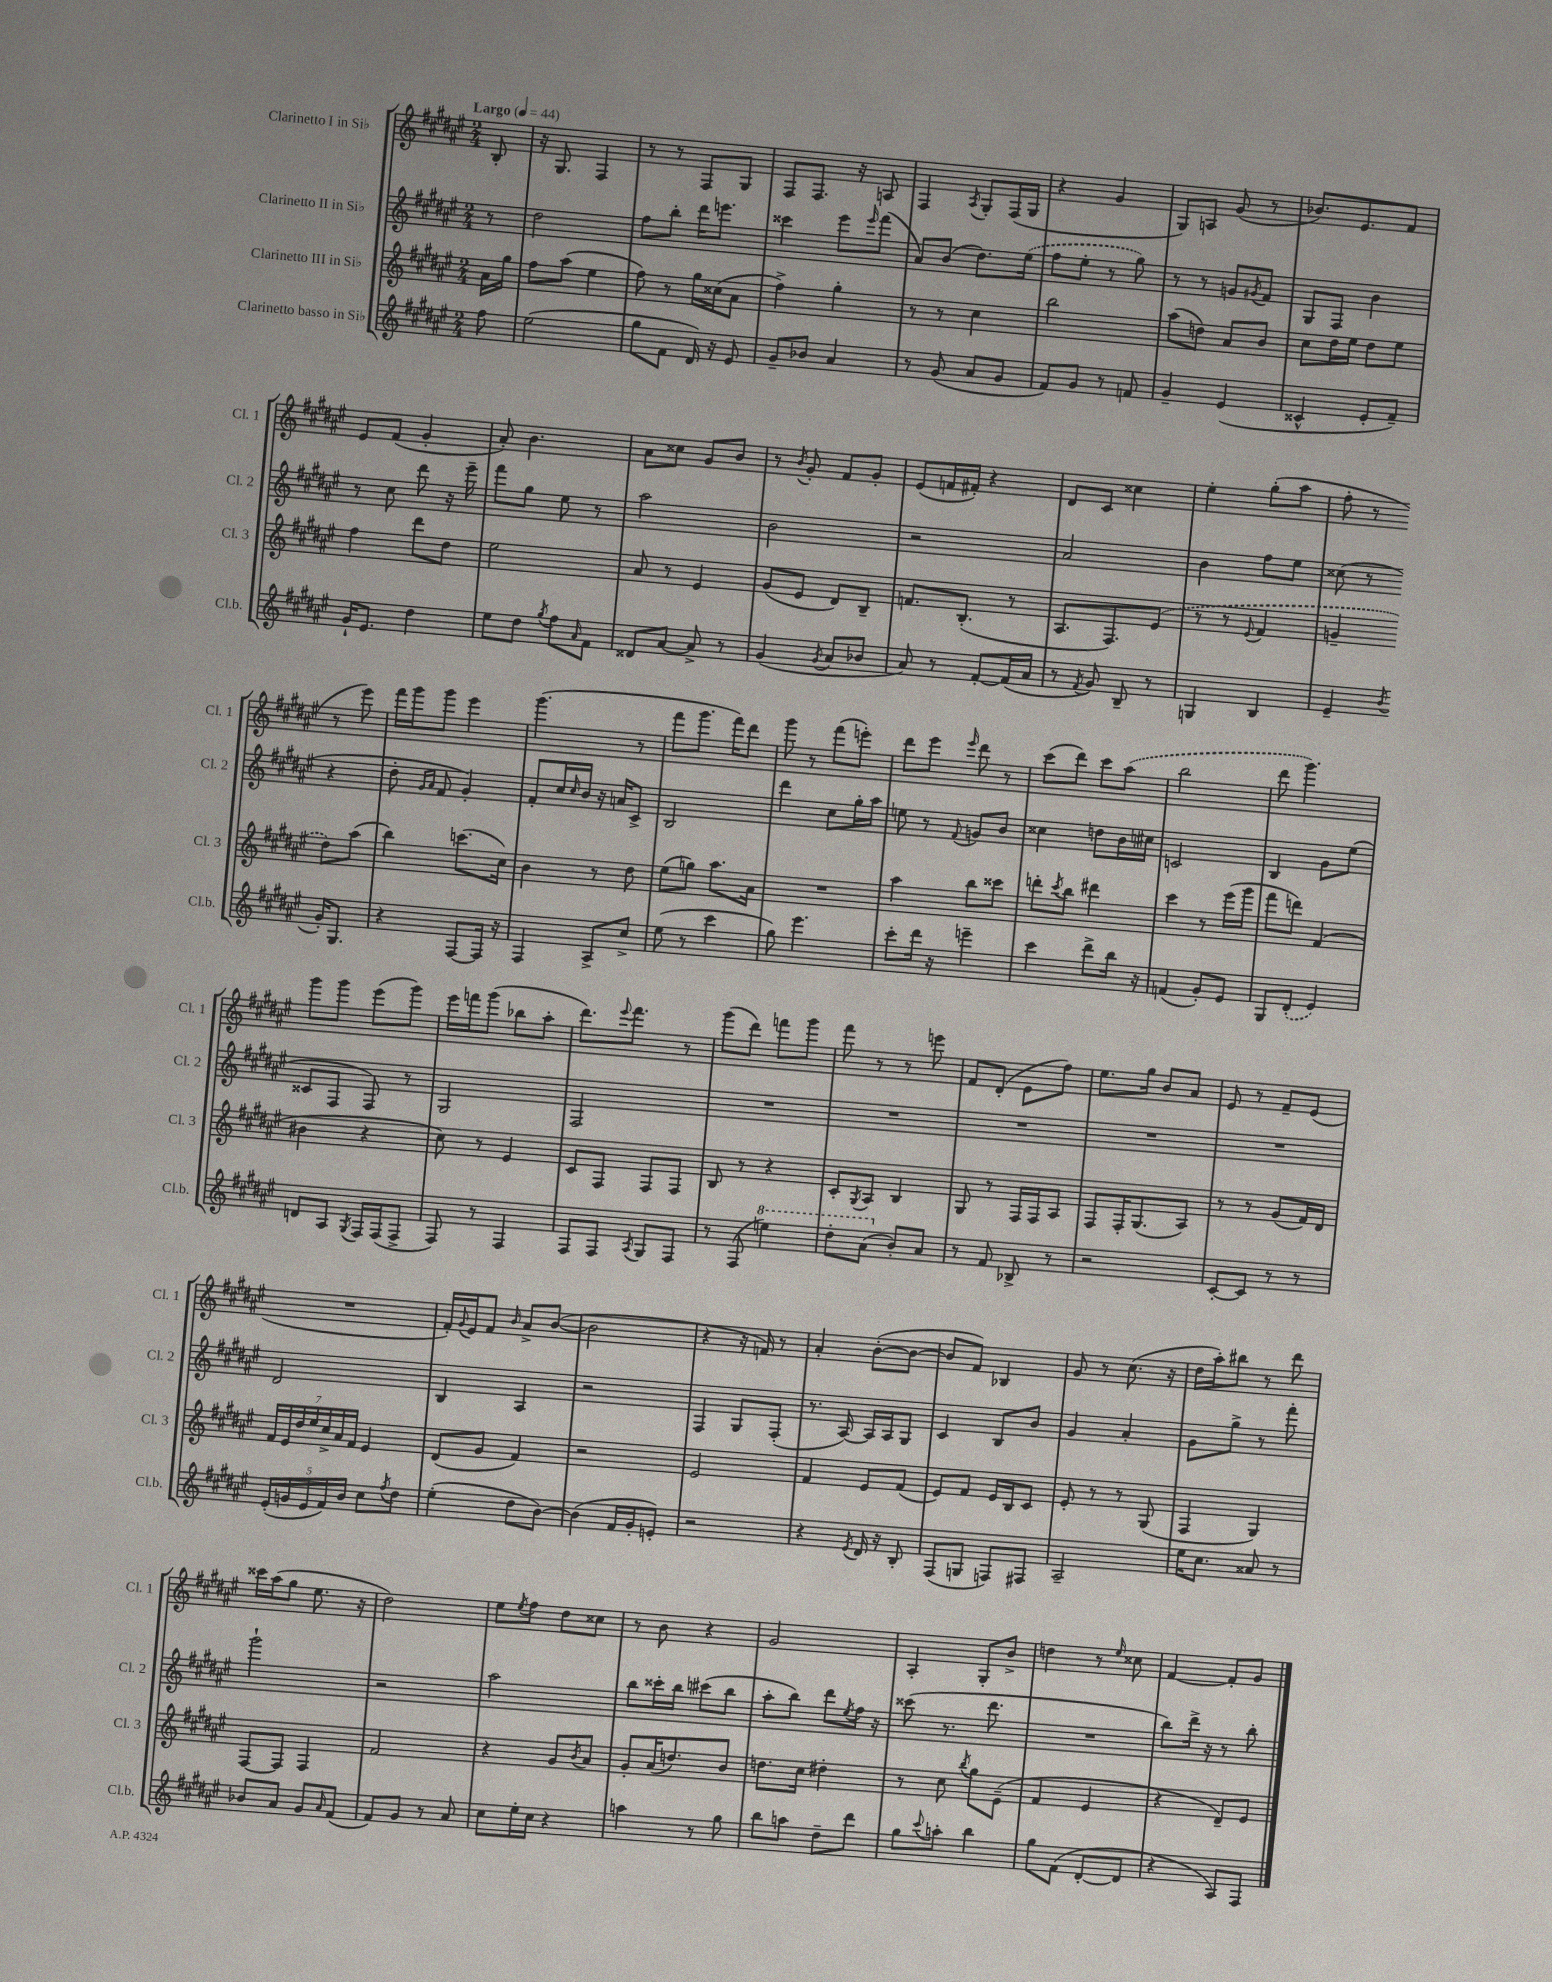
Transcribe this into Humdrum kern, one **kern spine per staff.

**kern	**kern	**kern	**kern
*part4	*part3	*part2	*part1
*staff4	*staff3	*staff2	*staff1
*I"Clarinetto basso in Si♭	*I"Clarinetto III in Si♭	*I"Clarinetto II in Si♭	*I"Clarinetto I in Si♭
*I'Cl.b.	*I'Cl. 3	*I'Cl. 2	*I'Cl. 1
*clefG2	*clefG2	*clefG2	*clefG2
*k[f#c#g#d#a#e#]	*k[f#c#g#d#a#e#]	*k[f#c#g#d#a#e#]	*k[f#c#g#d#a#e#]
*M2/4	*M2/4	*M2/4	*M2/4
*MM44	*MM44	*MM44	*MM44
=	=	=	=
!	!	!	!LO:TX:a:B:t=Largo
8ff#\	16a#\LL	8r	8B'/
.	16gg#\JJ	.	.
=1	=1	=1	=1
(2ee#\	8ff#\L	2dd#\	16r
.	.	.	8.G#/
.	(8aa#\J	.	.
.	4ee#\	.	4F#/
=2	=2	=2	=2
8gg#\L	8ff#\)	8ff#\L	8r
8f#\J	8r	8bb'\J	8r
16d#/)	16gg#\LL	16ddd#\KL	8F#/L
16r	(16cc##X\J	8.eeen\J	.
8e#/	8a#\J	.	8G#/J
=3	=3	=3	=3
8g#~/L	4ff#^\)	4ccc##X\	8F#/L
8b-X/J	.	.	8.F#/J
4a#/	4gg#'\	8eee#\L	.
.	.	.	16r
.	.	16qqeee#/	.
.	.	(8fff#\J	8An/
=4	=4	=4	=4
8r	8r	8a#/L)	4F#/
(8g#/	8r	(8b/J	.
.	.	.	8qA#/
8a#/L	4cc#\	8.dd#\L)	8G#'/L
8g#/J	.	.	(16F#/L
.	.	(16ee#\Jk	16G#/JJ
=5	=5	=5	=5
8f#/L)	2bb\	8ff#\L	4r
8g#/J	.	8ee#'\J	.
8r	.	8r	4g#/
8fn/	.	8gg#\)	.
=6	=6	=6	=6
4g#~/	(8aa#\L	8r	8G#/L)
.	8ddn\J)	8r	8An/J
(4e#/	8a#/L	8gn/L	(8g#/
.	.	8qg#X/	.
.	8b/J	8f#/J	8r
=7	=7	=7	=7
4c##X^^/	8cc#\L	8G#/L	8.b-X/L)
.	16dd#\L	8F#/J	.
.	16ee#\JJ	.	8.e#/
8e#'/L	8dd#\L	4b\	.
8f#~/J)	8ee#\J	.	8f#/J
!!LO:LB:g=z
=8	=8	=8	=8
16g#`/KL	4ff#\	8r	8e#/L
8.e#/J	.	.	.
.	.	8cc#\	(8f#/J
4dd#\	8ddd#\L	8ddd#\	4g#'/
.	8dd#\J	16r	.
.	.	16eee#~\	.
=9	=9	=9	=9
8ee#\L	2ee#\	8fff#\L	8a#'/)
8dd#\J	.	8gg#\J	4.b\
8qgg#/	.	.	.
8ff#\L	.	8ee#\	.
16qqa#/	.	.	.
8f#\J	.	8r	.
=10	=10	=10	=10
8d##X/L	8a#/	2aa#\	8a#\L
[8a#/J	8r	.	8cc##X\J
8a#^/]	4e#/	.	8g#/L
8r	.	.	8b/J
=11	=11	=11	=11
(4g#/	(8g#/L	2b\	8r
.	.	.	8qb/
.	8e#/J	.	8g#'/
8qg#/	.	.	.
8a#/L	8d#/L)	.	8f#/L
8b-X/J	8B~/J	.	8g#'/J
=12	=12	=12	=12
8a#/)	8.fn/L	2r	(8e#/L
8r	.	.	16fn/L
.	(8.B'/J	.	16f#X'/JJ)
[8f#'/L	.	.	4r
(16f#/L]	8r	.	.
16a#/JJ	.	.	.
=13	=13	=13	=13
8r	8.A#/L	2a#/	8d#/L
8qf#/	.	.	.
8g#/)	.	.	8c#/J
.	8.F#/)	.	.
8B~/	.	.	4cc##X\
8r	(8e#/J	.	.
=14	=14	=14	=14
4Gn/	8r	4b\	4ee#'\
.	8r	.	.
.	8qqe#/	.	.
4B/	4f#/	8ff#\L	(8gg#'\L
.	.	8ee#\J	8aa#\J
=15	=15	=15	=15
4e#~/	4gn~/	(8cc##X\	8ff#'\
.	.	8r	8r
8qb/	.	.	.
16g#'/KL	8dd#\L)	4r	8r
8.G#/J	.	.	.
.	(8aa#\J	.	8eee#\)
!!LO:LB:g=z
=16	=16	=16	=16
4r	4bb\)	8dd#'\	16fff#\LL
.	.	.	16ggg#\J
.	.	16qqg#/LL	.
.	.	16qqa#/JJ	.
.	.	8f#/	8ggg#\J
[8F#/L	(8.cccn\L	4g#'/)	4eee#\
16F#/Jk]	.	.	.
16r	16cc#\Jk)	.	.
=17	=17	=17	=17
4F#/	4b\	8f#'/L	(4.ggg#\
.	.	16cc#/L	.
.	.	16qqcc#/	.
.	.	16b/JJ	.
8A#^/L	8r	16r	.
.	.	16an/KL	.
8cc#^/J	8dd#\	8c#^/J	8r
=18	=18	=18	=18
(8ee#\	(8ee#\L	2B/	8fff#\L
8r	8ggn\J)	.	8.ggg#\J
4ccc#\	8.aa#\L	.	.
.	.	.	16fff#\KL)
.	.	.	8ddd#\J
.	16a#\Jk	.	.
=19	=19	=19	=19
8gg#\)	2r	4ddd#\	8ggg#\
4.eee#\	.	.	8r
.	.	8cc#\L	(8fff#\L
.	.	16gg#'\L	8eeen'\J)
.	.	16aa#\JJ	.
=20	=20	=20	=20
8ccc#'\L	4aa#\	8een\	8ddd#\L
16ddd#\Jk	.	8r	8eee#\J
16r	.	.	.
.	.	8qqf#/	16qqeee#/
4eeen~\	8bb\L	8gn/L	8ddd#\
.	8ccc##X\J	8b/J	8r
=21	=21	=21	=21
4ccc#\	8dddn'\L	4cc##X\	(8ccc#\L
.	8qccc#/	.	.
.	8bb\J	.	8ddd#\J)
8ddd#^\L	4ddd#X\	8ddn\L	8ccc#\L
16bb\Jk	.	16b\L	(8aa#\J
16r	.	16cc#X\JJ	.
=22	=22	=22	=22
(4fn/	4ccc#\	2cn/	2bb\
8g#'/L)	8r	.	.
8e#/J	(16eee#\LL	.	.
.	16ggg#\JJ	.	.
=23	=23	=23	=23
8G#/L	8fff#\L	4B/	8ddd#\
(8d#'/J	8dddn\J)	.	4.ggg#\)
4e#/)	(4f#/	8g#\L	.
.	.	(8ee#\J	.
!!LO:LB:g=z
=24	=24	=24	=24
8dn/L	4b#X\	8c##X/L	8ggg#\L
8A#/J	.	8F#/J	8ggg#\J
8qG#/	.	.	.
16F#/LL	4r	8F#/)	(8eee#\L
(16F#/J	.	.	.
8F#^/J	.	8r	8ggg#\J)
=25	=25	=25	=25
8F#/)	8cc#\)	2G#/	16eee#\LL
.	.	.	16fffn\J
8r	8r	.	(8ggg#\J
4F#/	4e#/	.	8bb-X\L
.	.	.	8aa#'\J
=26	=26	=26	=26
8F#/L	8c#/L	2F#/	8.ddd#\L)
8F#/J	8F#/J	.	.
.	.	.	8qqeee#/
.	.	.	8.fff#\J
8qA#/	.	.	.
8G#/L	8F#/L	.	.
8F#/J	8F#/J	.	8r
=27	=27	=27	=27
8r	8B/	2r	(8ggg#\L
(8F#/	8r	.	8ddd#\J)
*8va	*	*	*
4eeen\)	4r	.	8fffn\L
.	.	.	8ggg#\J
=28	=28	=28	=28
8ddd#'\L	8c#'/L	2r	8fff#\
.	8qG#/	.	.
(8aa#\J	8A#/J	.	8r
*X8va	*	*	*
8b'/L)	4B/	.	8r
8a#/J	.	.	8eeen\
=29	=29	=29	=29
8r	8G#/	2r	8f#/L
8f#/	8r	.	(8d#'/J
8B-X^/	16F#/LL	.	8e#\L
.	16F#/J	.	.
8r	8A#/J	.	8ff#\J)
=30	=30	=30	=30
2r	8F#/L	2r	8.ee#\L
.	16F#'/K	.	.
.	(8.G#/	.	16gg#\Jk
.	.	.	8b/L
.	8A#/J)	.	8a#/J
=31	=31	=31	=31
[8c#'/L	8r	2r	8e#/
8c#/J]	8r	.	8r
8r	(8g#/L	.	8f#~/L
8r	16f#/L)	.	(8e#/J
.	16d#/JJ	.	.
!!LO:LB:g=z
=32	=32	=32	=32
(20e#'/LL	28f#/LL	2d#/	2r
.	28e#/	.	.
20gn/	.	.	.
.	28dd#/	.	.
20e#/	.	.	.
.	28ee#/	.	.
.	28cc#^/	.	.
20f#/)	.	.	.
.	28a#/	.	.
20b/JJ	.	.	.
.	28f#/JJ	.	.
8cc#\L	4e#/	.	.
8qff#/	.	.	.
8dd#\J	.	.	.
=33	=33	=33	=33
(4ee#'\	(8d#/L	4B/	16f#'/LL)
.	.	.	8qqg#/
.	.	.	16e#/J
.	8g#/J	.	8f#/J
.	.	.	16qqb/
8dd#\L	4f#/)	4A#/	8a#^/L
[8b\J)	.	.	([8b/J
=34	=34	=34	=34
(4b\]	2r	2r	2b\]
16f#/LL	.	.	.
16g#'/J	.	.	.
8en'/J)	.	.	.
=35	=35	=35	=35
2r	2e#/	4F#/	4r
.	.	8G#/L	16r
.	.	.	16fn/)
.	.	(8F#'/J	8r
=36	=36	=36	=36
4r	4f#/	8.r	4a#'/
.	.	[16A#/)	.
8qe#/	.	.	.
16d#/	8e#/L	16A#/LL]	([8b'\L
16r	.	16A#/J	.
8B'/	(8f#/J	8G#/J	8b\J_
=37	=37	=37	=37
(8F#/L	8e#/L)	4c#/	8b/L]
8Gn/J	8f#/J	.	8f#/J)
8Fn/L)	16e#/LL	8B/L	4B-X/
.	16B/J	.	.
8F#X/J	8c#/J	8b/J	.
=38	=38	=38	=38
2A#~/	8e#'/	4g#/	8g#/
.	8r	.	8r
.	8r	4a#'/	(8.cc#\
.	(8G#/	.	.
.	.	.	16r
=39	=39	=39	=39
16ee#\KL	4F#/	8g#\L	16dd#\LL
8.cc#\J	.	.	16aa#'\J)
.	.	8gg#^\J	8bb#X\J
8a##X/	4G#/)	8r	8r
8r	.	8fff#'\	8ddd#\
!!LO:LB:g=z
=40	=40	=40	=40
8b-X/L	[8F#/L	2ggg#`\	16ccc##X\LL
.	.	.	(16aa#\J
8a#/J	8F#/J]	.	8gg#\J
8g#/L	4F#/	.	8.ee#\
16qqa#/	.	.	.
(8f#/J	.	.	.
.	.	.	16r
=41	=41	=41	=41
8f#/L)	2f#/	2r	2dd#\)
8g#/J	.	.	.
8r	.	.	.
8a#/	.	.	.
=42	=42	=42	=42
8cc#\L	4r	2aa#\	8ee#\L
.	.	.	8qee#/
16ee#'\L	.	.	8ff#\J
16cc#\JJ	.	.	.
4r	8g#/L	.	8dd#\L
.	8qb/	.	.
.	8a#/J	.	8cc##X\J
=43	=43	=43	=43
4aan\	8g#'/L	8bb\L	8r
.	(16a#/K	16ccc##X'\L	8b\
.	8.ddn/)	16bb\JJ	.
8r	.	(8ccc#X\L	4r
8gg#\	8b/J	8bb\J	.
=44	=44	=44	=44
8bb\L	8.ddn\L	8aa#'\L	2g#/
8aan\J	.	8bb\J)	.
.	16cc#\Jk	.	.
8dd#~\L	4dd#X'\	8ddd#\L	.
.	.	8qee#/	.
8ddd#\J	.	16ff#\Jk	.
.	.	16r	.
=45	=45	=45	=45
8gg#\L	8r	(8ccc##X\	4A#'/
8qqccc#/	.	.	.
8aan'\J	8cc#\	8.r	.
.	8qbb/	.	.
4bb\	8gg#\L	.	8G#'/L
.	.	8.ddd#\	.
.	(8e#~\J	.	8b^/J
=46	=46	=46	=46
8gg#\L	4f#/	2r	4ddn\
(8f#\J	.	.	.
[8d#'/L	4e#/	.	8r
.	.	.	16qqee#/
8d#/J]	.	.	8cc##X\
=47	=47	=47	=47
4r	4r	8bb\L)	[4f#/
.	.	16ddd#^\Jk	.
.	.	16r	.
8A#/L)	8d#~/L)	8r	8f#'/L]
8F#/J	8e#/J	8bb'\	8g#/J
==	==	==	==
*-	*-	*-	*-
